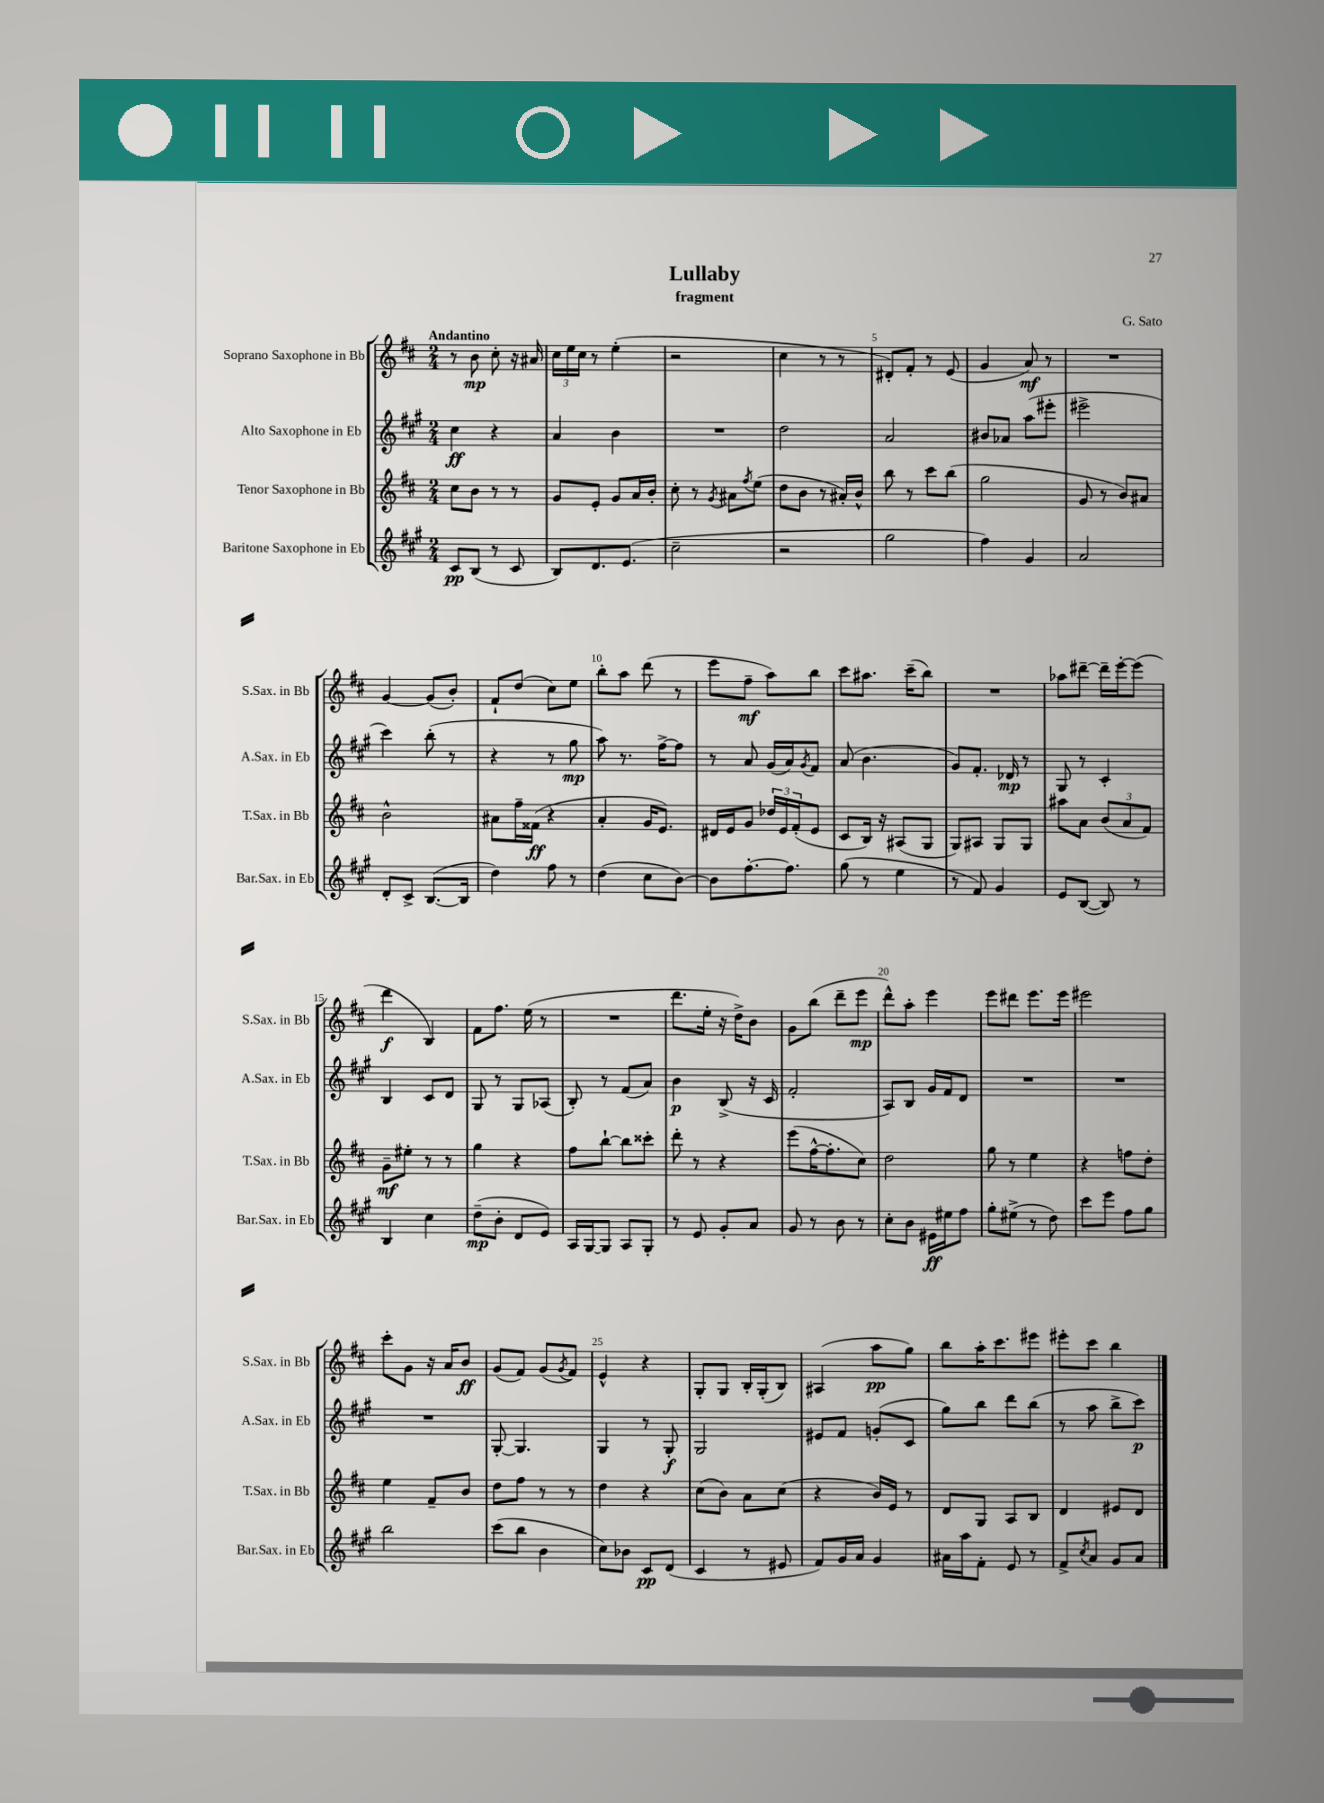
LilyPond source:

\header { title = "Lullaby" composer = "G. Sato" subtitle = "fragment" }
<<
\new StaffGroup <<
\new Staff = "s0" \with { instrumentName = "Soprano Saxophone in Bb" shortInstrumentName = "S.Sax. in Bb" } {
    \clef treble \key d \major \numericTimeSignature \time 2/4 \tempo "Andantino"
    r8 b'8\mp cis''8-. r16 ais'16 |
    \tuplet 3/2 { cis''16 e''16 cis''16 } r8 e''4-.( |
    r2 |
    cis''4 r8 r8 |
    dis'8-.) fis'8-. r8 e'8( |
    g'4 a'8\mf) r8 |
    R2 |
    g'4~ g'8( b'8-.) |
    fis'8-! d''8( cis''8) e''8 |
    b''8-. a''8 d'''8( r8 |
    e'''8 fis''8--\mf a''8) b''8 |
    cis'''8 ais''8. cis'''16--( b''8) |
    R2 |
    aes''8 dis'''8~-- dis'''16-- e'''16~-. e'''8( |
    d'''4\f b4) |
    fis'8 fis''8. e''16( r8 |
    R2 |
    d'''8. e''16-. r16 d''16->) b'8 |
    g'8 b''8( d'''8-- e'''8\mp |
    d'''8-^) a''8-. e'''4 |
    e'''8 dis'''8 e'''8. e'''16 |
    eis'''2 |
    cis'''8-. g'8 r16 a'16 b'8\ff |
    g'8( fis'8) g'8( \acciaccatura { g'8 } fis'8) |
    e'4-^ r4 |
    g8-. g8 b16-. g16-.( b8) |
    ais4( a''8\pp g''8) |
    b''8 a''16-. cis'''8. eis'''8 |
    eis'''8-. cis'''8 b''4 \bar "|." |
}
\new Staff = "s1" \with { instrumentName = "Alto Saxophone in Eb" shortInstrumentName = "A.Sax. in Eb" } {
    \clef treble \key a \major \numericTimeSignature \time 2/4
    cis''4\ff r4 |
    a'4 b'4 |
    R2 |
    d''2 |
    a'2 |
    bis'8 aes'8 a''8( eis'''8-. |
    eis'''2-> |
    cis'''4) b''8-.( r8 |
    r4 r8 gis''8\mp |
    a''8) r8. fis''16~-> fis''8 |
    r8 a'8 gis'16( a'16) \acciaccatura { gis'8 } fis'8 |
    a'8( b'4. |
    gis'8) fis'8.-. des'16\mp r8 |
    gis8 r8 cis'4-. |
    b4 cis'8 d'8 |
    gis8 r8 gis8 aes8( |
    b8-.) r8 fis'8( a'8) |
    b'4\p b8->( r16 cis'16 |
    fis'2-. |
    a8) b8 gis'16 fis'16 d'8 |
    R2 |
    R2 |
    R2 |
    gis8~-. gis4. |
    gis4 r8 gis8-.\f |
    gis2 |
    eis'8 fis'8 g'8-.( cis'8 |
    gis''8) b''8 d'''8 b''8( |
    r8 a''8 b''8-> cis'''8\p) \bar "|." |
}
\new Staff = "s2" \with { instrumentName = "Tenor Saxophone in Bb" shortInstrumentName = "T.Sax. in Bb" } {
    \clef treble \key d \major \numericTimeSignature \time 2/4
    cis''8 b'8 r8 r8 |
    g'8 e'8-. g'8 a'16 b'16-. |
    cis''8-. r8 \acciaccatura { g'8 } ais'8 \acciaccatura { fis''8 } e''8( |
    d''8 b'8 r8 ais'16-.) b'16-^ |
    b''8 r8 cis'''8 b''8( |
    g''2 |
    g'8 r8 b'8) ais'8 |
    b'2-^ |
    ais'8 fis''16-- fisis'16\ff( r4 |
    a'4-. g'16 e'8.) |
    dis'16 e'16 g'8 \tuplet 3/2 { des''16 e'16 fis'16-.( } e'8 |
    cis'8 b16) r16 ais8( g8 |
    g8) ais8 g8 g8 |
    ais''8 a'8 \tuplet 3/2 { b'8( a'8 fis'8) } |
    g'8--\mf eis''8-. r8 r8 |
    g''4 r4 |
    fis''8 b''8~-! b''8 cisis'''8-. |
    d'''8-. r8 r4 |
    e'''8( fis''16~-^ fis''8.-. cis''8) |
    d''2 |
    g''8 r8 e''4 |
    r4 f''8 d''8-. |
    e''4 fis'8-- b'8 |
    d''8 fis''8 r8 r8 |
    d''4 r4 |
    cis''8( b'8) a'8 cis''8( |
    r4 b'16) e'16 r8 |
    d'8 g8 a8 b8 |
    d'4 eis'8 d'8 \bar "|." |
}
\new Staff = "s3" \with { instrumentName = "Baritone Saxophone in Eb" shortInstrumentName = "Bar.Sax. in Eb" } {
    \clef treble \key a \major \numericTimeSignature \time 2/4
    cis'8\pp b8( r8 cis'8 |
    b8) d'8. e'8.( |
    cis''2-- |
    r2 |
    gis''2 |
    fis''4) gis'4 |
    a'2 |
    d'8-. cis'8-> b8.~( b16 |
    d''4) fis''8 r8 |
    d''4( cis''8 b'8~) |
    b'8 fis''8.~-. fis''8. |
    gis''8( r8 e''4 |
    r8 fis'8) gis'4 |
    e'8 b8~( b8) r8 |
    b4 cis''4 |
    d''8--\mp( b'8-. d'8 e'8) |
    a16 gis16~ gis8 a8 gis8-. |
    r8 e'8 gis'8-. a'8 |
    gis'8 r8 b'8 r8 |
    cis''8-. b'8 eis'16\ff eis''16 fis''8 |
    gis''8-. eis''8->( r8 d''8) |
    cis'''8 e'''8 fis''8 gis''8 |
    b''2 |
    cis'''8( b''8 b'4 |
    cis''8) bes'8 cis'8\pp d'8( |
    cis'4 r8 eis'8 |
    fis'8) gis'16 a'16 gis'4 |
    ais'16 a''16 fis'8-. e'8 r8 |
    fis'8-> \acciaccatura { cis''8 } a'8 gis'8 a'8 \bar "|." |
}
>>
>>
\layout { \context { \Score \override BarNumber.break-visibility = ##(#f #t #t) barNumberVisibility = #(every-nth-bar-number-visible 5) } }
